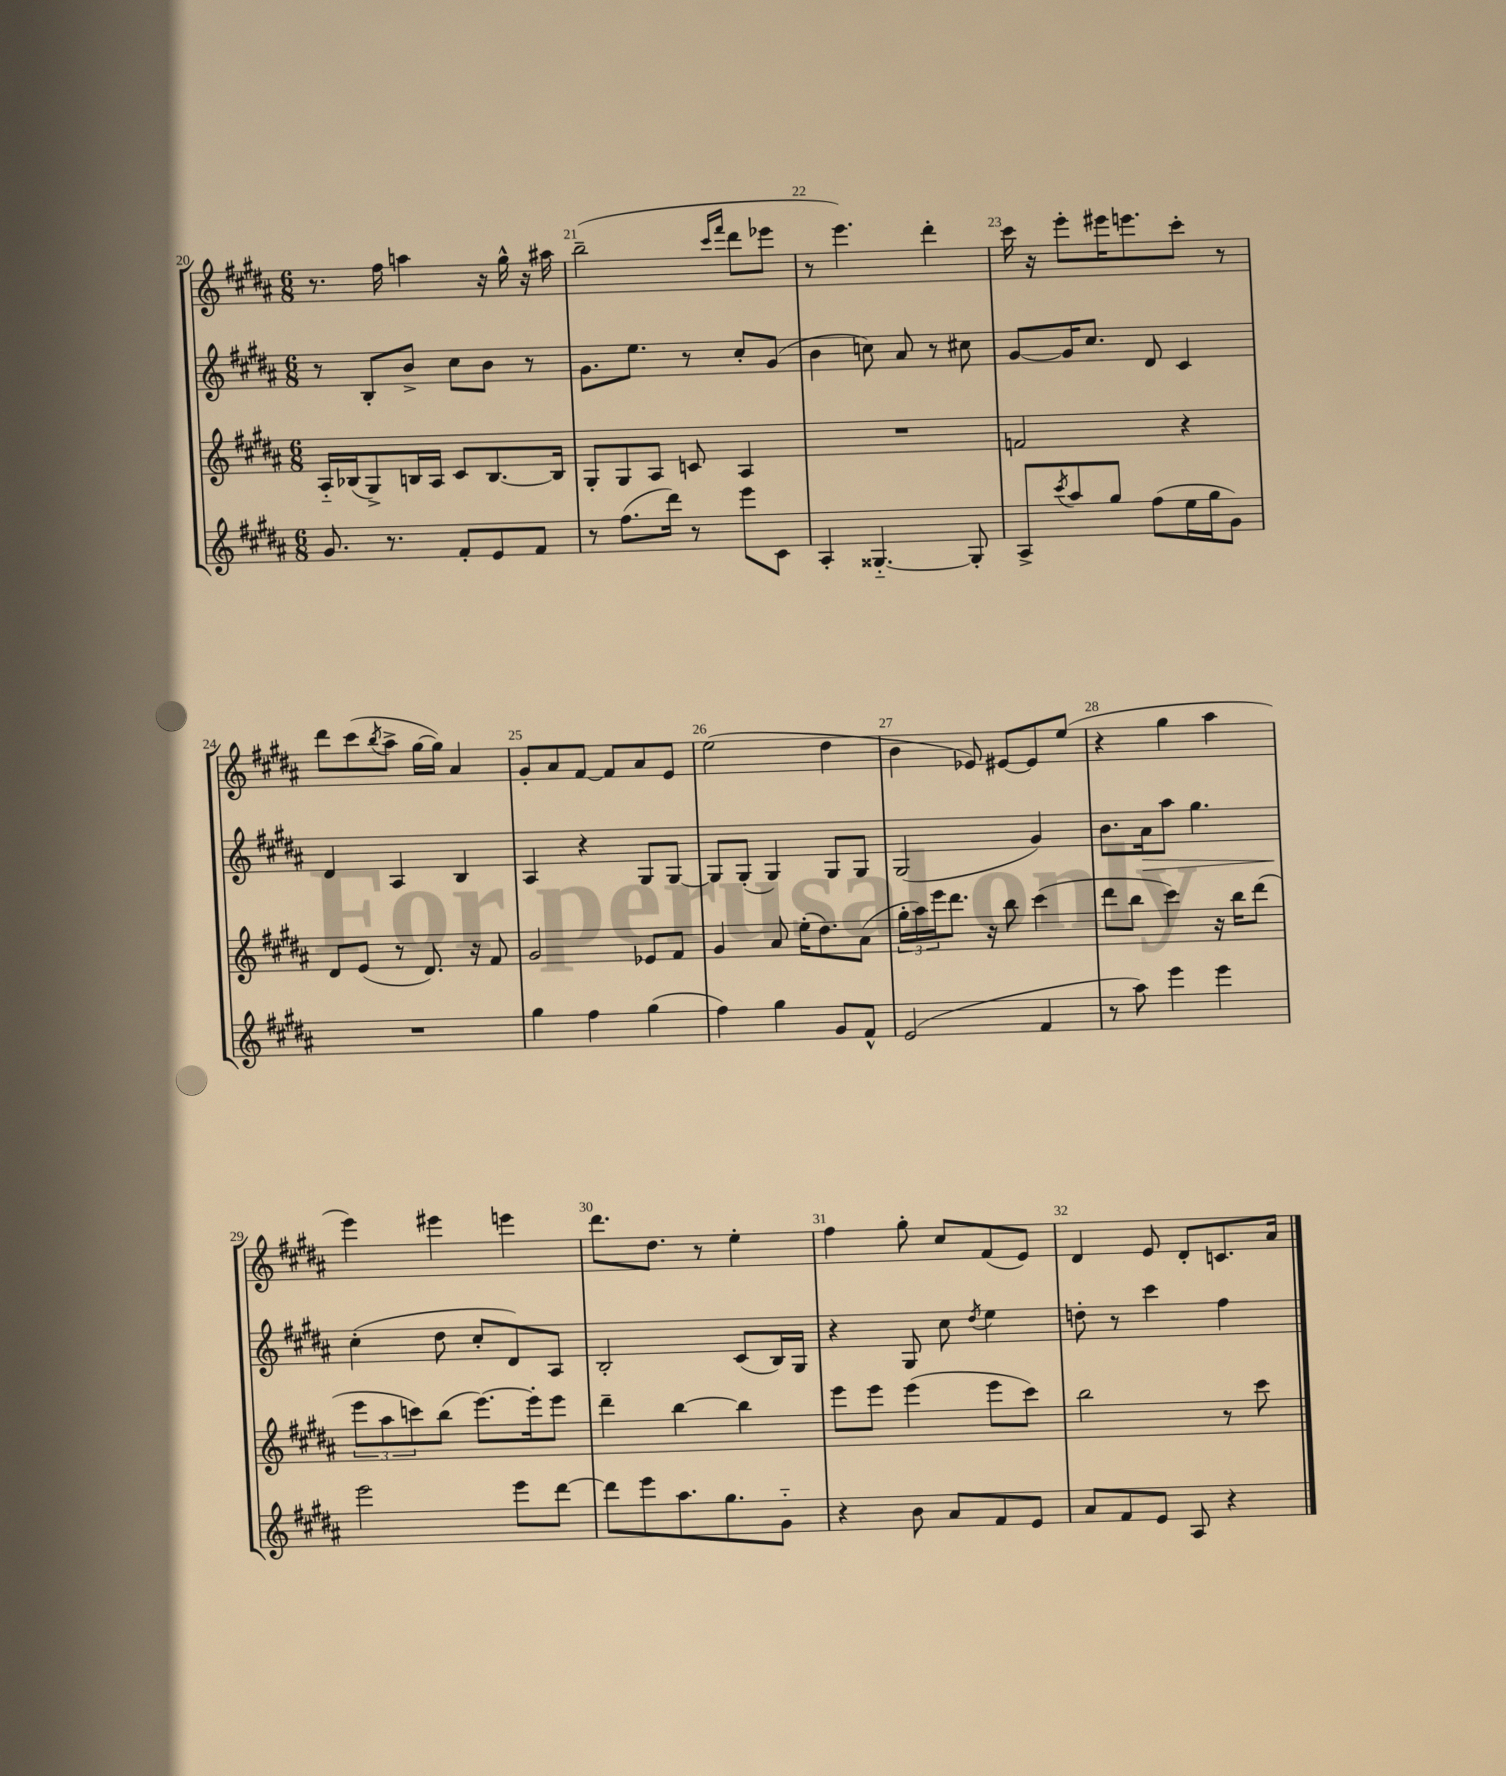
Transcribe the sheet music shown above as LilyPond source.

<<
\new StaffGroup <<
\new Staff = "s0" {
    \clef treble \key b \major \numericTimeSignature \time 6/8
    r8. fis''16 a''4 r16 gis''16-^ r16 ais''16 |
    b''2--( \grace { cis'''16 fis'''16 } dis'''8 ees'''8 |
    r8 e'''4.) dis'''4-. |
    cis'''16 r16 e'''8-. eis'''16 e'''8. cis'''8-. r8 |
    dis'''8 cis'''8( \acciaccatura { b''8 } ais''8-> gis''16~ gis''16) ais'4 |
    gis'8-. ais'8 fis'8~ fis'8 ais'8 e'8 |
    e''2( dis''4 |
    b'4 ees'8) eis'8~ eis'8 e''8( |
    r4 gis''4 ais''4 |
    e'''4) eis'''4 e'''4 |
    dis'''8. dis''8. r8 e''4-. |
    fis''4 gis''8-. cis''8 fis'8( e'8) |
    dis'4 e'8 dis'8-. c'8. ais'16 \bar "|." |
}
\new Staff = "s1" {
    \clef treble \key b \major \numericTimeSignature \time 6/8
    r8 b8-. b'8-> cis''8 b'8 r8 |
    gis'8. e''8. r8 cis''8-. gis'8( |
    b'4 c''8) ais'8 r8 cis''8 |
    gis'8~ gis'16 cis''8. dis'8 cis'4 |
    dis'4 ais4 b4 |
    ais4 r4 gis8 gis8~ |
    gis8 gis8-.( gis4) gis8 gis8 |
    gis2( gis'4) |
    b'8. ais'16\> ais''8 gis''4. |
    cis''4-.\!( dis''8 cis''8-. dis'8) ais8 |
    b2-. cis'8( b16) gis16 |
    r4 gis8 cis''8 \acciaccatura { dis''8 } e''4 |
    d''8-. r8 cis'''4 fis''4 \bar "|." |
}
\new Staff = "s2" {
    \clef treble \key b \major \numericTimeSignature \time 6/8
    ais16-_ bes16( gis8->) b16 ais16 cis'8 b8.~ b16 |
    gis8-. gis8 ais8 c'8 ais4 |
    R2. |
    f'2 r4 |
    dis'8 e'8( r8 dis'8.) r16 fis'8 |
    gis'2 ees'8 fis'8 |
    gis'4 ais'8 e''16-.( dis''8.) ais'8( |
    \tuplet 3/2 { gis''16-. ais''16) e'''16 } dis'''8. r16 b''8 cis'''4( |
    dis'''8 b''8 cis'''4) r16 b''16 dis'''8( |
    \tuplet 3/2 { e'''8 ais''8 c'''8) } b''8( e'''8.~) e'''16-. e'''8 |
    dis'''4-- b''4~ b''4 |
    e'''8 e'''8 e'''4( e'''8 cis'''8) |
    b''2 r8 cis'''8 \bar "|." |
}
\new Staff = "s3" {
    \clef treble \key b \major \numericTimeSignature \time 6/8
    gis'8. r8. fis'8-. e'8 fis'8 |
    r8 fis''8.( dis'''16) r8 e'''8 cis'8 |
    ais4-. gisis4.~-_ gisis8-. |
    ais8-> \acciaccatura { cis'''8 } ais''8 gis''8 fis''8( e''16 gis''16 gis'8) |
    R2. |
    gis''4 fis''4 gis''4( |
    fis''4) gis''4 gis'8 fis'8-^ |
    e'2( fis'4 |
    r8 ais''8) e'''4 e'''4 |
    e'''2 e'''8 dis'''8~ |
    dis'''8 e'''8 ais''8. gis''8. gis'8-_ |
    r4 b'8 ais'8 fis'8 e'8 |
    ais'8 fis'8 e'8 ais8 r4 \bar "|." |
}
>>
>>
\layout { \context { \Score currentBarNumber = #20 \override BarNumber.break-visibility = ##(#f #t #t) barNumberVisibility = #all-bar-numbers-visible } }
